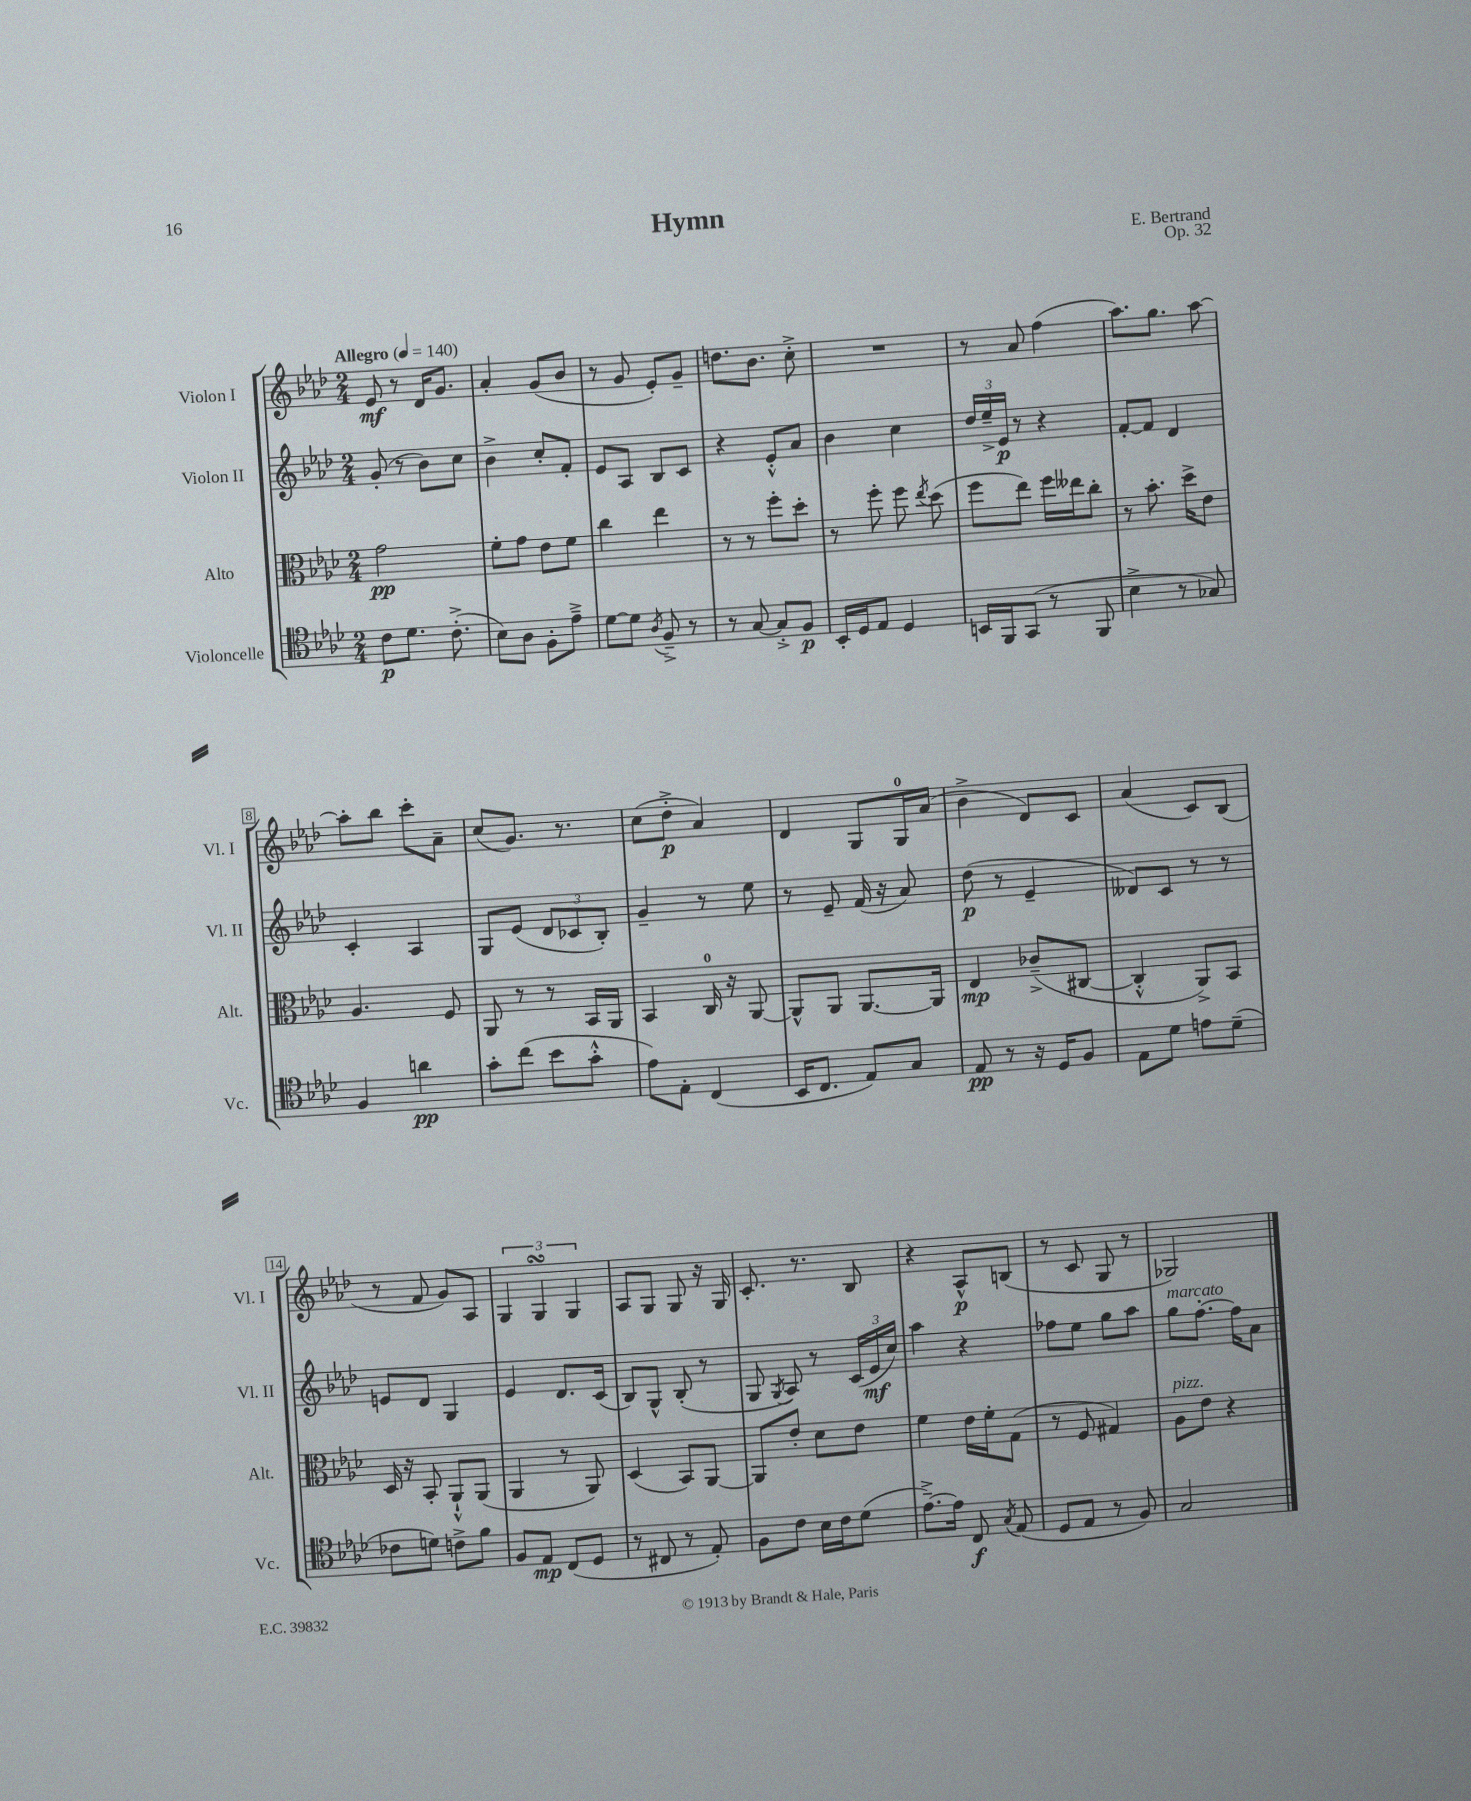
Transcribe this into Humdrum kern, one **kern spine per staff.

**kern	**kern	**kern	**kern
*staff4	*staff3	*staff2	*staff1
*clefC4	*clefC3	*clefG2	*clefG2
*k[b-e-a-d-]	*k[b-e-a-d-]	*k[b-e-a-d-]	*k[b-e-a-d-]
*M2/4	*M2/4	*M2/4	*M2/4
*MM140	*MM140	*MM140	*MM140
8c\L	2g\	(8g'/	8e-/
8.d-\J	.	8r	8r
.	.	8b-\L)	16d-/LK
(8.c'^\	.	.	8.g/J
.	.	8cc\J	.
=	=	=	=
8B-\L)	8f'\L	4b-^\	4a-'/
8A-\J	8g\J	.	.
8F'\L	8e-\L	8cc'/L	(8g/L
8e-~^\J	8f\J	8f'/J	8b-/J
=	=	=	=
[8d-\L	4cc\	8e-/L	8r
8d-\]J	.	8A-/J	8g/
8qA-/	.	.	.
8F~^/	4ee-\	8B-/L	8e-'/L)
8r	.	8c/J	8g~/J
=	=	=	=
8r	8r	4r	8.dd\L
[8G/	8r	.	.
.	.	.	8.b-\J
8G'^/]L	8ff'\L	8e-'^^/L	.
8F/J	8dd-'\J	8a-/J	8cc'^\
=	=	=	=
16BB-'/LL	8r	4b-\	2r
16D-/J	.	.	.
8E-/J	8ff'\	.	.
4D-/	8ff\	4cc\	.
.	8qee-/	.	.
.	(8dd-\	.	.
=	=	=	=
16BB/LL	8ff\L	24dd-/LL	8r
.	.	24ee-~^/	.
16FF/J	.	.	.
.	.	24e-/JJ	.
(8GG/J	8ee-\J)	8r	8a-/
8r	16ff\LL	4r	(4ff\
.	16ee--\J	.	.
8FF/	8cc'\J	.	.
=	=	=	=
4B-^\	8r	[8f'/L	8.aa-\L)
.	8.b-'\	8f/]J	.
.	.	.	8.gg\J
8r	.	4d-/	.
.	16dd-^\LK	.	.
8G-/)	8e-\J	.	[8aa-\
=	=	=	=
4F/	4.A-/	4c'/	8aa-'\]L
.	.	.	8bb-\J
4a\	.	4A-/	8ccc'\L
.	8F/	.	8a-~\J
=	=	=	=
8g'\L	8AA-/	8G/L	(8cc/L
(8cc\J	8r	(8e-/J	8.g/J)
8b-\L	8r	12d-/L	.
.	.	.	8.r
.	.	12c-/	.
8g'^^\J	16BB-/LL	.	.
.	.	12B-'/J)	.
.	16AA-/JJ	.	.
=	=	=	=
8e-\L)	4BB-/	4g~/	(8cc\L
8E-'\J	.	.	8dd-'^\J
(4C/	16C/	8r	4a-/)
.	16r	.	.
.	[8AA-/	8ee-\	.
=	=	=	=
16BB-/LK	8AA-^^/]L	8r	4d-/
8.C/J	.	.	.
.	8AA-/J	8e-~/	.
8E-/L)	[8.AA-/L	(16f/	8G/L
.	.	16r	.
8G/J	.	8a-/)	16G/L
.	16AA-/]Jk	.	(16a-/JJ
=	=	=	=
8E-/	4E-/	(8dd-\	4b-^\
8r	.	8r	.
16r	(8c-~^/L	4e-~/	8d-/L)
16D-/LK	.	.	.
8F/J	[8C#/J	.	8c/J
=	=	=	=
8E-\L	4C#'^^/]	8d--/L)	(4a-/
8d-\J	.	8c/J	.
8e\L	8AA-^/L)	8r	8c/L)
(8d-~\J	8BB-/J	8r	(8B-/J
=	=	=	=
8c-\L	16D-/	8e/L	8r
.	16r	.	.
8d\J)	8BB-'/	8d-/J	8f/
8c^\L	8AA-`^^/L	4G/	8g/L)
8f\J	(8AA-/J	.	8A-/J
=	=	=	=
8F/L	4AA-/	4e-/	6G/
8E-/J	.	.	.
.	.	.	6G/
(8C/L	8r	8.d-/L	.
.	.	.	6G/
8D-/J	8AA-/)	.	.
.	.	(16c/Jk	.
=	=	=	=
8r	(4D-/	8B-/L)	8A-/L
8C#/	.	8G^^/J	8G/J
8r	8BB-/L)	(8B-'/	8G/
8E-'/)	[8AA-/J	8r	16r
.	.	.	16G/
=	=	=	=
8F\L	8AA-/]L	8G/	8.c'/
.	.	8qG/	.
8c\J	8e-'/J	8A-/)	.
.	.	.	8.r
16B-\LL	8d-\L	8r	.
16c\J	.	.	.
(8d-\J	8e-\J	(24c/LL	8B-/
.	.	24e-/	.
.	.	24cc/JJ)	.
=	=	=	=
[8.e-~^\L)	4f\	4aa-\	4r
16e-\]Jk	.	.	.
8C/	16e-\LL	4r	8A-^^/L
.	16f'\J	.	.
8qG/	.	.	.
(8E-/	(8G\J	.	(8B/J
=	=	=	=
8D-/L	8r	8ff-\L	8r
8E-/J	8F/	8ee-\J	8c/
8r	4G#/)	8gg\L	8G/
8F/)	.	8aa-\J	8r
=	=	=	=
2G/	8A-\L	8gg\L	2G-/)
.	8e-\J	[8.ff'\J	.
.	4r	.	.
.	.	16ff\]LK	.
.	.	8a-\J	.
==	==	==	==
*-	*-	*-	*-
